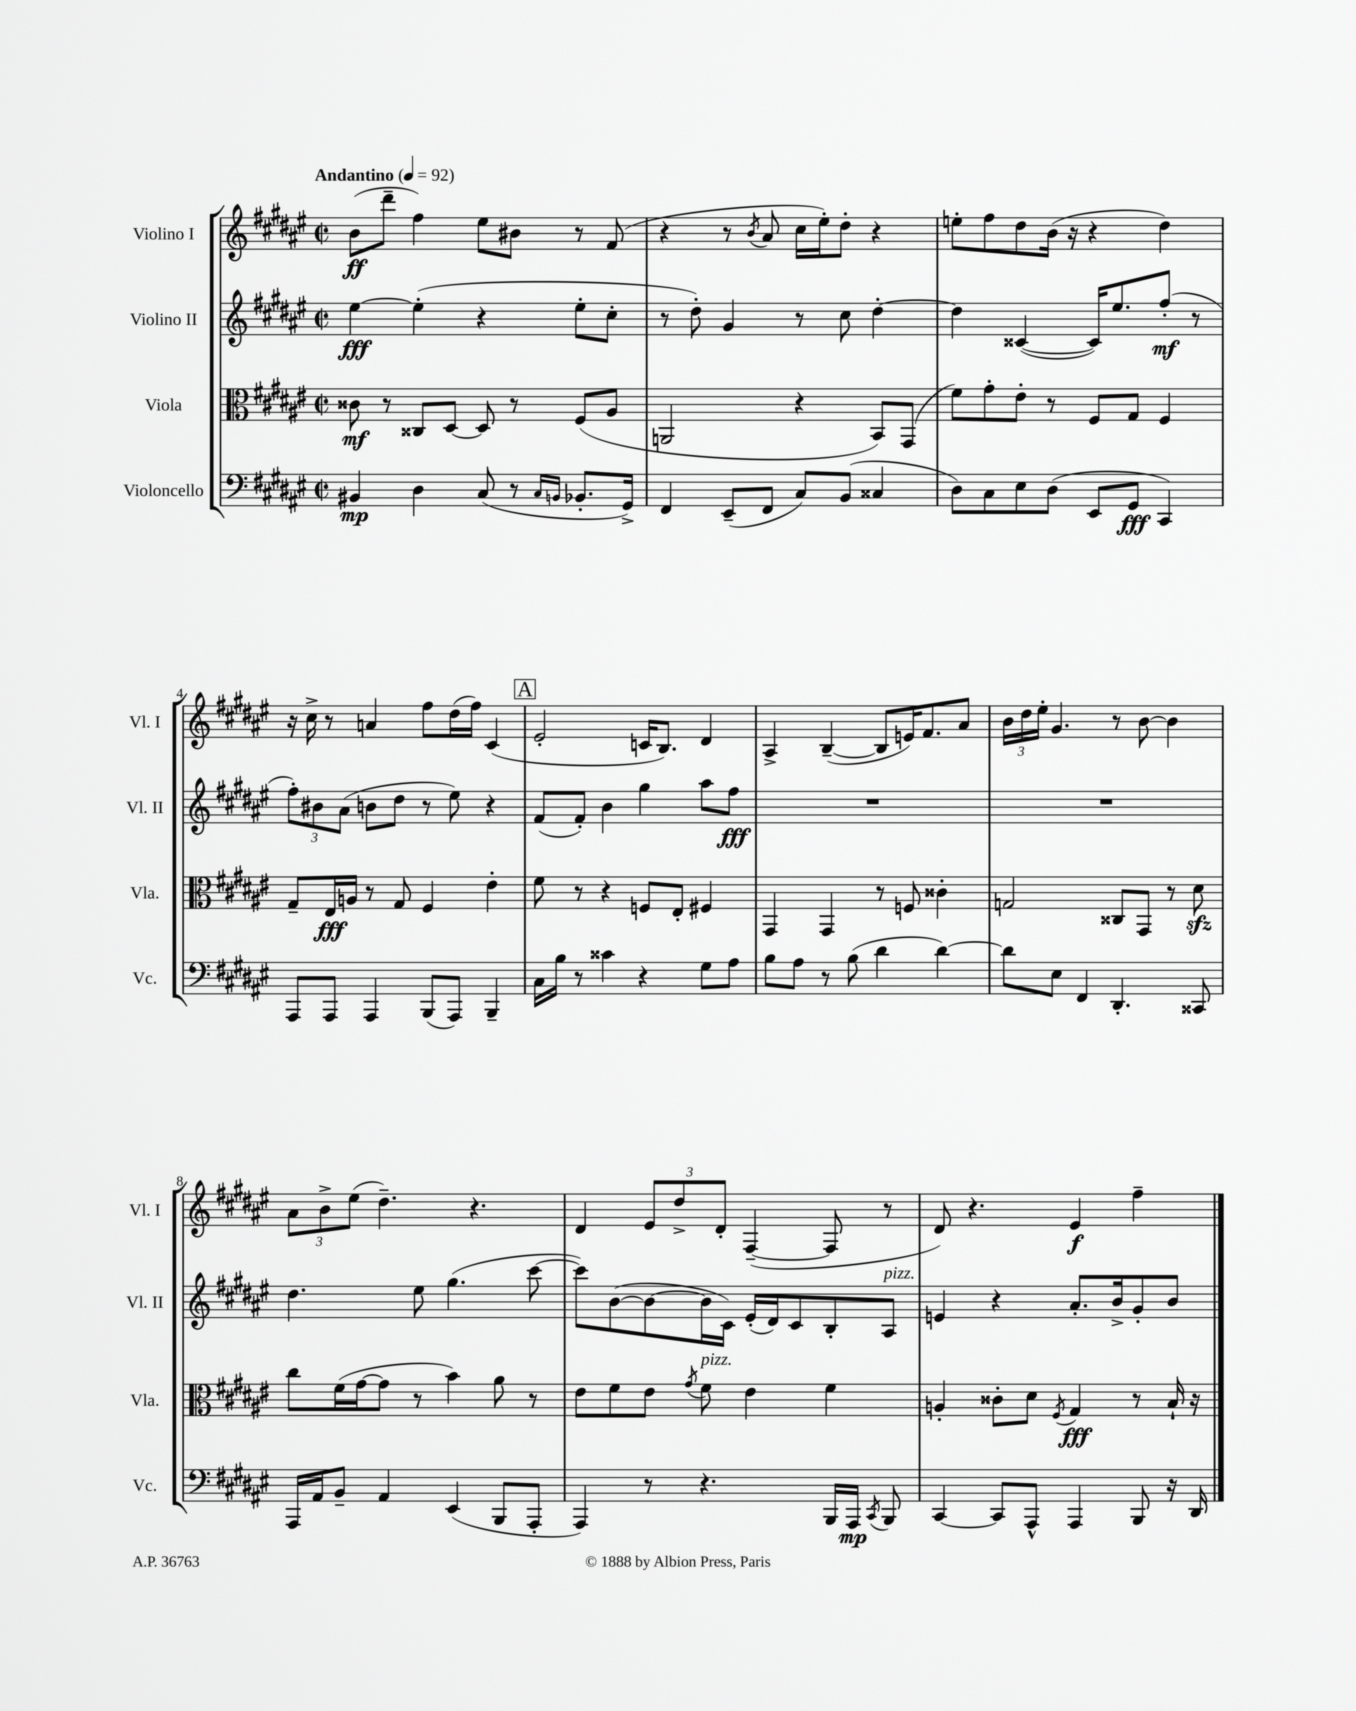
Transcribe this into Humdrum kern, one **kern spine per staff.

**kern	**kern	**kern	**kern
*staff4	*staff3	*staff2	*staff1
*clefF4	*clefC3	*clefG2	*clefG2
*k[f#c#g#d#a#e#]	*k[f#c#g#d#a#e#]	*k[f#c#g#d#a#e#]	*k[f#c#g#d#a#e#]
*M2/2	*M2/2	*M2/2	*M2/2
*met(c|)	*met(c|)	*met(c|)	*met(c|)
*MM92	*MM92	*MM92	*MM92
4BB#/	8c##\	[4ee#\	(8b\L
.	8r	.	8ddd#~\J
4D#\	8C##/L	(4ee#'\]	4ff#\)
.	[8D#/J	.	.
(8C#/	8D#/]	4r	8ee#\L
8r	8r	.	8b#\J
16qqC#/LL	.	.	.
16qqBB/JJ	.	.	.
8.BB-'/L	(8F#/L	8ee#'\L	8r
.	8A#/J	8cc#'\J	(8f#/
16GG#^/Jk)	.	.	.
=	=	=	=
4FF#/	2AA/	8r	4r
.	.	8dd#'\)	.
(8EE#~/L	.	4g#/	8r
.	.	.	8qb/
8FF#/J	.	.	8a#/
8C#/L)	4r	8r	16cc#\LL
.	.	.	16ee#'\J)
(8BB/J	.	8cc#\	8dd#'\J
4C##/	8BB/L)	[4dd#'\	4r
.	(8GG#/J	.	.
=	=	=	=
8D#\L)	8f#\L)	4dd#\]	8ee'\L
8C#\	8g#'\	.	8ff#\
8E#\	8e#'\J	([4c##/	8dd#\
(8D#\J	8r	.	(16b\Jk
.	.	.	16r
8EE#/L	8F#/L	16c##/]LK)	4r
.	.	8.ee#/	.
8GG#/J	8G#/J	.	.
4CC#/)	4F#/	(8ff#'/J	4dd#\)
.	.	8r	.
=	=	=	=
8AAA#/L	8G#~/L	12ff#'\L)	16r
.	.	.	16cc#^\
.	.	12b#\	.
8AAA#/J	16E#/L	.	8r
.	.	(12a#\J	.
.	16A/JJ	.	.
4AAA#/	8r	8b\L	4a/
.	8G#/	8dd#\J	.
(8BBB/L	4F#/	8r	8ff#\L
8AAA#/J)	.	8ee#\)	(16dd#\L
.	.	.	16ff#\JJ)
4BBB~/	4e#'\	4r	(4c#/
=	=	=	=
16C#\LL	8f#\	(8f#/L	2e#'/
16B\JJ	.	.	.
8r	8r	8f#'/J)	.
4c##\	4r	4b\	.
4r	8F/L	4gg#\	16c/LK
.	.	.	8.B/J)
.	8E#'/J	.	.
8G#\L	4F#/	8aa#\L	4d#/
8A#\J	.	8ff#\J	.
=	=	=	=
8B\L	4GG#/	1r	4A#^/
8A#\J	.	.	.
8r	4GG#/	.	([4B~/
(8B\	.	.	.
4d#\	8r	.	8B/]L
.	8F/	.	16e/K)
.	.	.	8.f#/
[4d#\)	4c##'\	.	.
.	.	.	8a#/J
=	=	=	=
8d#\]L	2G/	1r	24b\LL
.	.	.	24dd#\
.	.	.	24ee#'\JJ
8E#\J	.	.	4.g#/
4FF#/	.	.	.
4.DD#'/	8C##/L	.	8r
.	8GG#/J	.	[8b\
.	8r	.	4b\]
8CC##/	8d#\	.	.
=	=	=	=
16AAA#/LL	8cc#\L	4.dd#\	12a#\L
16AA#/J	.	.	.
.	.	.	12b^\
8BB~/J	(16f#\L	.	.
.	.	.	(12ee#\J
.	[16g#\J	.	.
4AA#/	8g#\]J	.	4.dd#~\)
.	8r	8ee#\	.
(4EE#/	4b\)	(4.gg#\	.
.	.	.	4.r
8BBB/L	8a#\	.	.
8AAA#'/J	8r	[8ccc#\	.
=	=	=	=
4AAA#/)	8e#\L	8ccc#\]L)	4d#/
.	8f#\	([8b\	.
8r	8e#\J	8b\_	12e#/L
.	.	.	12dd#^/
.	8qg#/	.	.
4.r	8f#\	16b\]L	.
.	.	.	12d#'/J
.	.	16c#\JJ)	.
.	4e#\	(16e#'/LL	([4F#~/
.	.	16d#/J)	.
.	.	8c#/	.
16BBB/LL	4f#\	8B'/	8F#/]
16AAA#/JJ	.	.	.
8qCC#/	.	.	.
8BBB/	.	8A#/J	8r
=	=	=	=
[4CC#/	4A'/	4e/	8d#/)
.	.	.	4.r
8CC#/]L	8c##'\L	4r	.
8AAA#^^/J	8d#\J	.	.
.	8qF#/	.	.
4AAA#/	4G#/	8.a#'/L	4e#/
.	.	16b^/k	.
8BBB/	8r	8g#'/	4ff#~\
16r	16B`/	8b/J	.
16DD#/	16r	.	.
==	==	==	==
*-	*-	*-	*-
